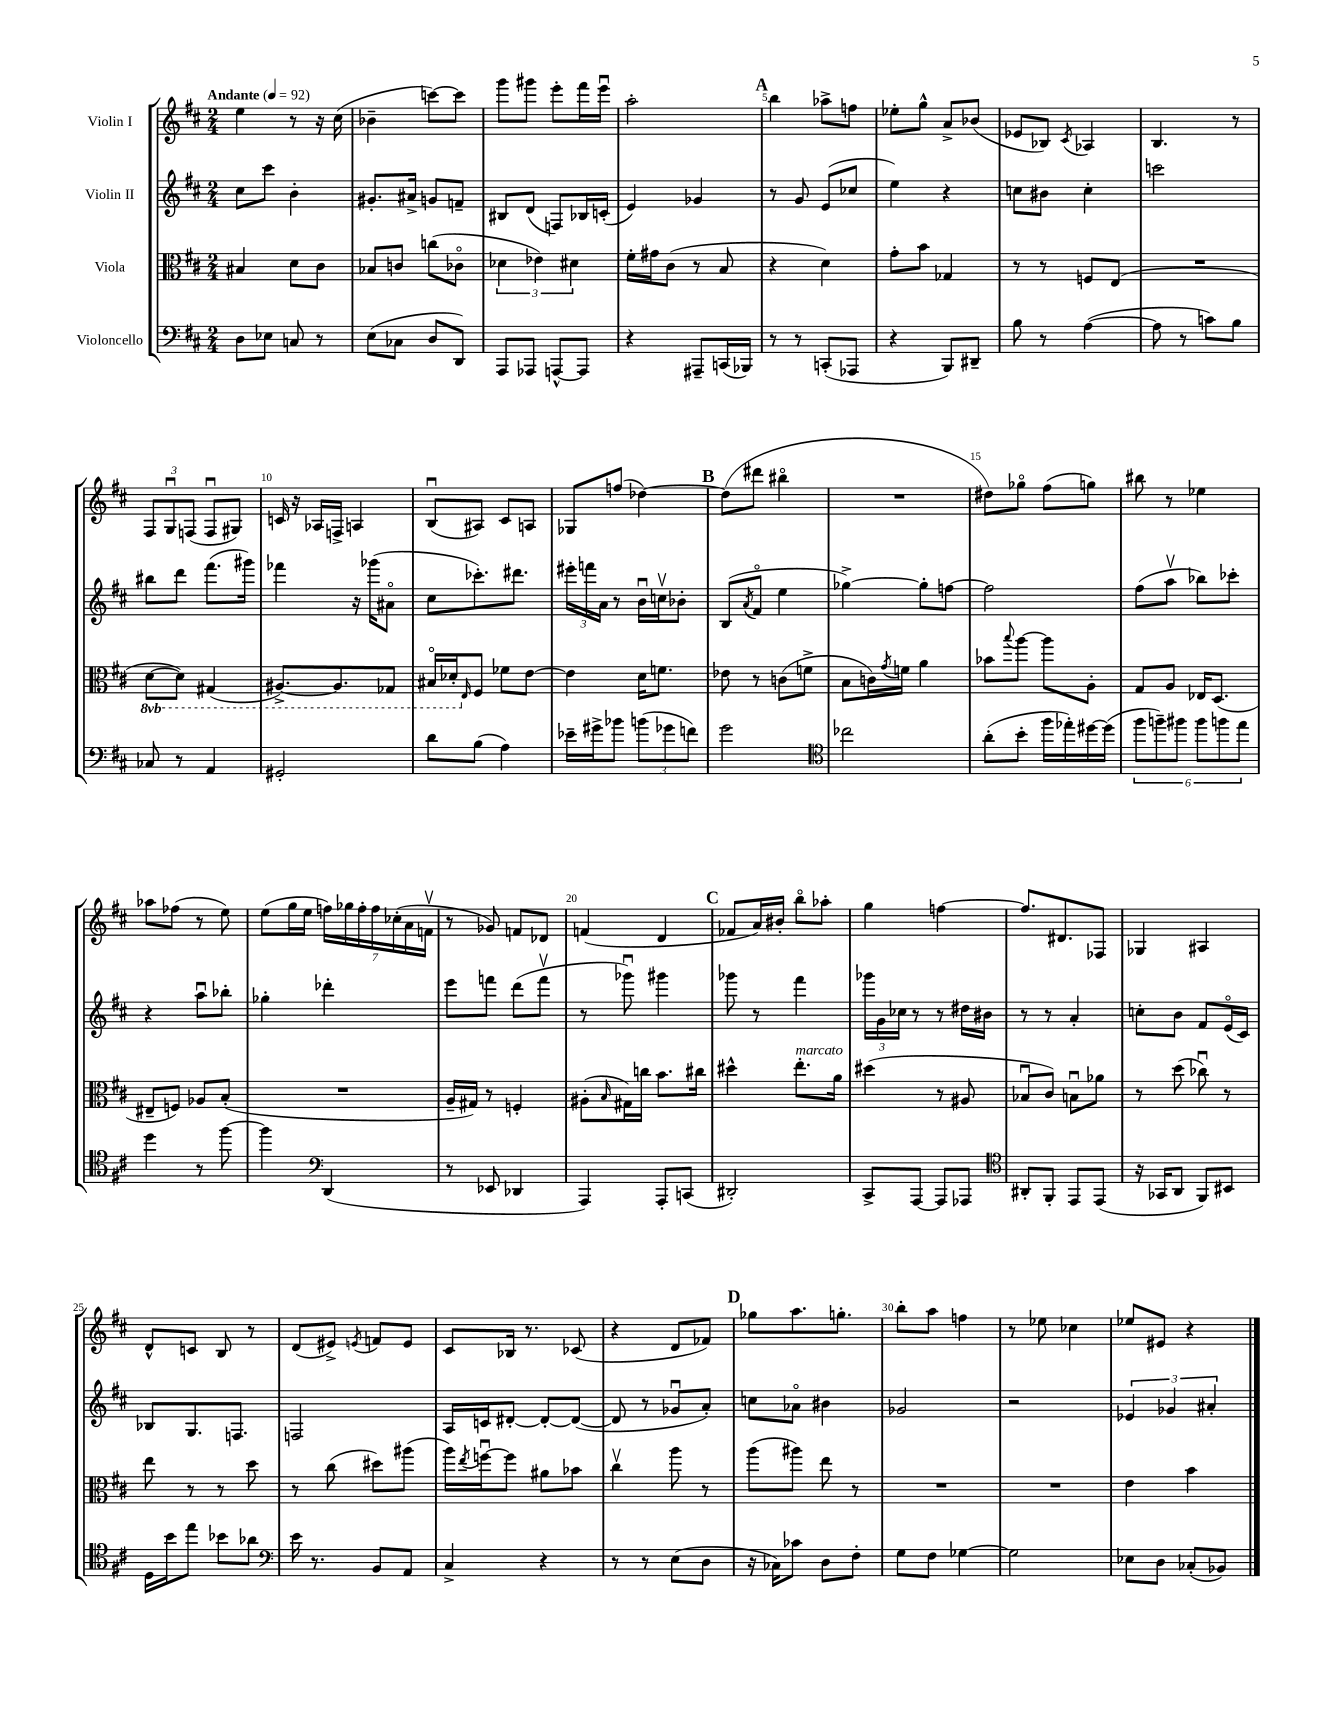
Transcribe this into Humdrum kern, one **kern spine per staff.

**kern	**kern	**kern	**kern
*staff4	*staff3	*staff2	*staff1
*clefF4	*clefC3	*clefG2	*clefG2
*k[f#c#]	*k[f#c#]	*k[f#c#]	*k[f#c#]
*M2/4	*M2/4	*M2/4	*M2/4
*MM92	*MM92	*MM92	*MM92
8D	4B#	8cc#	4ee
8E-	.	8ccc#	.
8C	8d	4b'	8r
8r	8c#	.	16r
.	.	.	(16cc#
=	=	=	=
(8E	8B-	8.g#'	4b-~
8C-	8c	.	.
.	.	16a#^	.
8D	(8cc	8g	[8ccc)
8DD)	8c-o	8f~	8ccc]
=	=	=	=
8AAA	6d-	8B#	8ggg
8AAA-	.	(8d	8ggg#
.	6e-)	.	.
[8AAA^^	.	8F)	8eee'
.	6d#	.	.
8AAA]	.	16B-	16fff#
.	.	(16c'	16eeeu
=	=	=	=
4r	16f#'	4e)	2aa'
.	16g#	.	.
.	(8c#	.	.
8AAA#~	8r	4g-	.
(16CC	8B	.	.
16BBB-)	.	.	.
=	=	=	=
8r	4r	8r	4bb
8r	.	8g	.
(8CC'	4d)	(8e	8aa-^
8AAA-	.	8cc-	8ff
=	=	=	=
4r	8g'	4ee)	8ee-'
.	8b	.	8gg^^
8BBB)	4G-	4r	8a^
8DD#~	.	.	(8b-
=	=	=	=
8B	8r	8cc	8e-
8r	8r	8b#	8B-)
.	.	.	8qc#
([4A	8F	4cc'	4A-
.	(8E	.	.
=	=	=	=
8A]	2r	2ccc	4.B
8r	.	.	.
8c)	.	.	.
8B	.	.	8r
=	=	=	=
8C-	[8D	8bb#	12F#
.	.	.	12Gu
8r	8D])	8ddd	.
.	.	.	(12F
4AA	(4GG#	(8.fff#	8Fu
.	.	.	8G#)
.	.	16ggg#)	.
=	=	=	=
2GG#'	[8.AA#^)	4fff-	16c
.	.	.	16r
.	.	.	16A-
.	8.AA#]	.	16F^
.	.	16r	4A
.	.	(16ggg-	.
.	8GG-	8a#o	.
=	=	=	=
8d	16BB#o	8cc#	(8Bu
.	16D-'	.	.
.	16qqE	.	.
(8B	8F#	8.ccc-')	8A#)
4A)	8f-	.	8c#
.	.	8.ddd#	.
.	[8e	.	8A
=	=	=	=
16e-~	4e]	24eee#'	8G-
.	.	24fff	.
16g#^	.	.	.
.	.	24a	.
8b-	.	8r	(8ff
(12b	16d	16bu	[4dd-)
.	8.f	16ccv	.
12g-	.	.	.
.	.	8b-'	.
12f)	.	.	.
=	=	=	=
2g	8e-	(8B	(8dd-]
.	.	8qa	.
.	8r	8f#o	8ddd#
.	(8c	4ee	4bb#o
.	8f^	.	.
=	=	=	=
*clefC4	*	*	*
2cc-	8B	[4gg-^)	2r
.	16c)	.	.
.	8qg	.	.
.	16f	.	.
.	4a	8gg-']	.
.	.	[8ff	.
=	=	=	=
(8a'	8b-	2ff]	8dd#)
.	8qqbb	.	.
8b'	[8aa	.	8gg-o
16ff#	8aa]	.	(8ff#
16ee-')	.	.	.
[16dd#	8A'	.	8gg)
(16dd#]	.	.	.
=	=	=	=
12ff#	8G	(8ff#	8bb#
12ff~)	.	.	.
.	8A	8aav	8r
12ff#	.	.	.
12ff#	16E-	8bb-)	4ee-
.	(8.D	.	.
12ff	.	.	.
.	.	8ccc-'	.
12ee	.	.	.
=	=	=	=
4dd	8E#~	4r	8aa-
.	8F)	.	(8ff-
8r	8A-	8aau	8r
[8ff#	(8B'	8bb-'	8ee)
=	=	=	=
4ff#]	2r	4gg-'	(8ee
.	.	.	16gg
.	.	.	16ee
*clefF4	*	*	*
(4DD	.	4ddd-'	28ff)
.	.	.	28gg-
.	.	.	28ff'
.	.	.	28ff
.	.	.	(28cc-'
.	.	.	28a
.	.	.	28fv
=	=	=	=
8r	16A~	8eee	8r
.	16G#)	.	.
8EE-	8r	8fff	8g-)
4DD-	4F'	(8ddd	8f
.	.	8fffv	8d-
=	=	=	=
4AAA)	(8A#'	8r	(4f
.	16qqB	.	.
.	16G#)	8ggg-u)	.
.	16cc	.	.
8AAA'	8.b	4ggg#	4d
(8CC	.	.	.
.	16cc#	.	.
=	=	=	=
2DD#')	4dd#^^	8ggg-	8f-
.	.	8r	16a)
.	.	.	16b#'
.	8.ee'	4fff#	8bbo
.	.	.	8aa-'
.	16a	.	.
=	=	=	=
8CC#^	(4dd#	24ggg-	4gg
.	.	24g	.
.	.	24cc-	.
[8AAA	.	8r	.
8AAA]	8r	8r	[4ff
8AAA-	8A#	16dd#	.
.	.	16b#	.
=	=	=	=
*clefC4	*	*	*
8AA#'	8B-u	8r	8.ff]
8FF#'	8c#)	8r	.
.	.	.	8.d#
8EE	8Bu	4a'	.
(8EE	8a-	.	8F-
=	=	=	=
16r	8r	8cc'	4G-
16GG-	.	.	.
8AA	(8dd	8b	.
8FF#)	8cc-u)	8f#	4A#
8BB#	8r	(16eo	.
.	.	16c#)	.
=	=	=	=
16D	8ee	8B-	8d^^
16b	.	.	.
8ee	8r	8.G	8c
8b-	8r	.	8B
.	.	8.F	.
8a-	8dd	.	8r
=	=	=	=
*clefF4	*	*	*
16e	8r	2F	(8d
8.r	.	.	.
.	(8cc#	.	8e#^)
.	.	.	8qe
8BB	8dd#)	.	8f
8AA	(8aa#	.	8e
=	=	=	=
4C#^	16aa)	16A	8c#
.	8qee	.	.
.	[16ffu	16c	.
.	8ff]	[8d#'	16B-
.	.	.	8.r
4r	8a#	8d#'_	.
.	8b-	(8d#_	(8c-
=	=	=	=
8r	4cc#v	8d#]	4r
8r	.	8r	.
(8E	8aa	8g-u	8d
8D	8r	8a')	8f-)
=	=	=	=
16r	(8aa	8cc	8gg-
16C-)	.	.	.
8c-	8aa#)	8a-o	8.aa
8D	8ee	4b#	.
.	.	.	8.gg'
8F#'	8r	.	.
=	=	=	=
8G	2r	2g-	8bb'
8F#	.	.	8aa
[4G-	.	.	4ff
=	=	=	=
2G-]	2r	2r	8r
.	.	.	8ee-
.	.	.	4cc-
=	=	=	=
8E-	4e	6e-	8ee-
8D	.	.	8e#
.	.	6g-	.
(8C-'	4b	.	4r
.	.	6a#'	.
8BB-)	.	.	.
==	==	==	==
*-	*-	*-	*-
